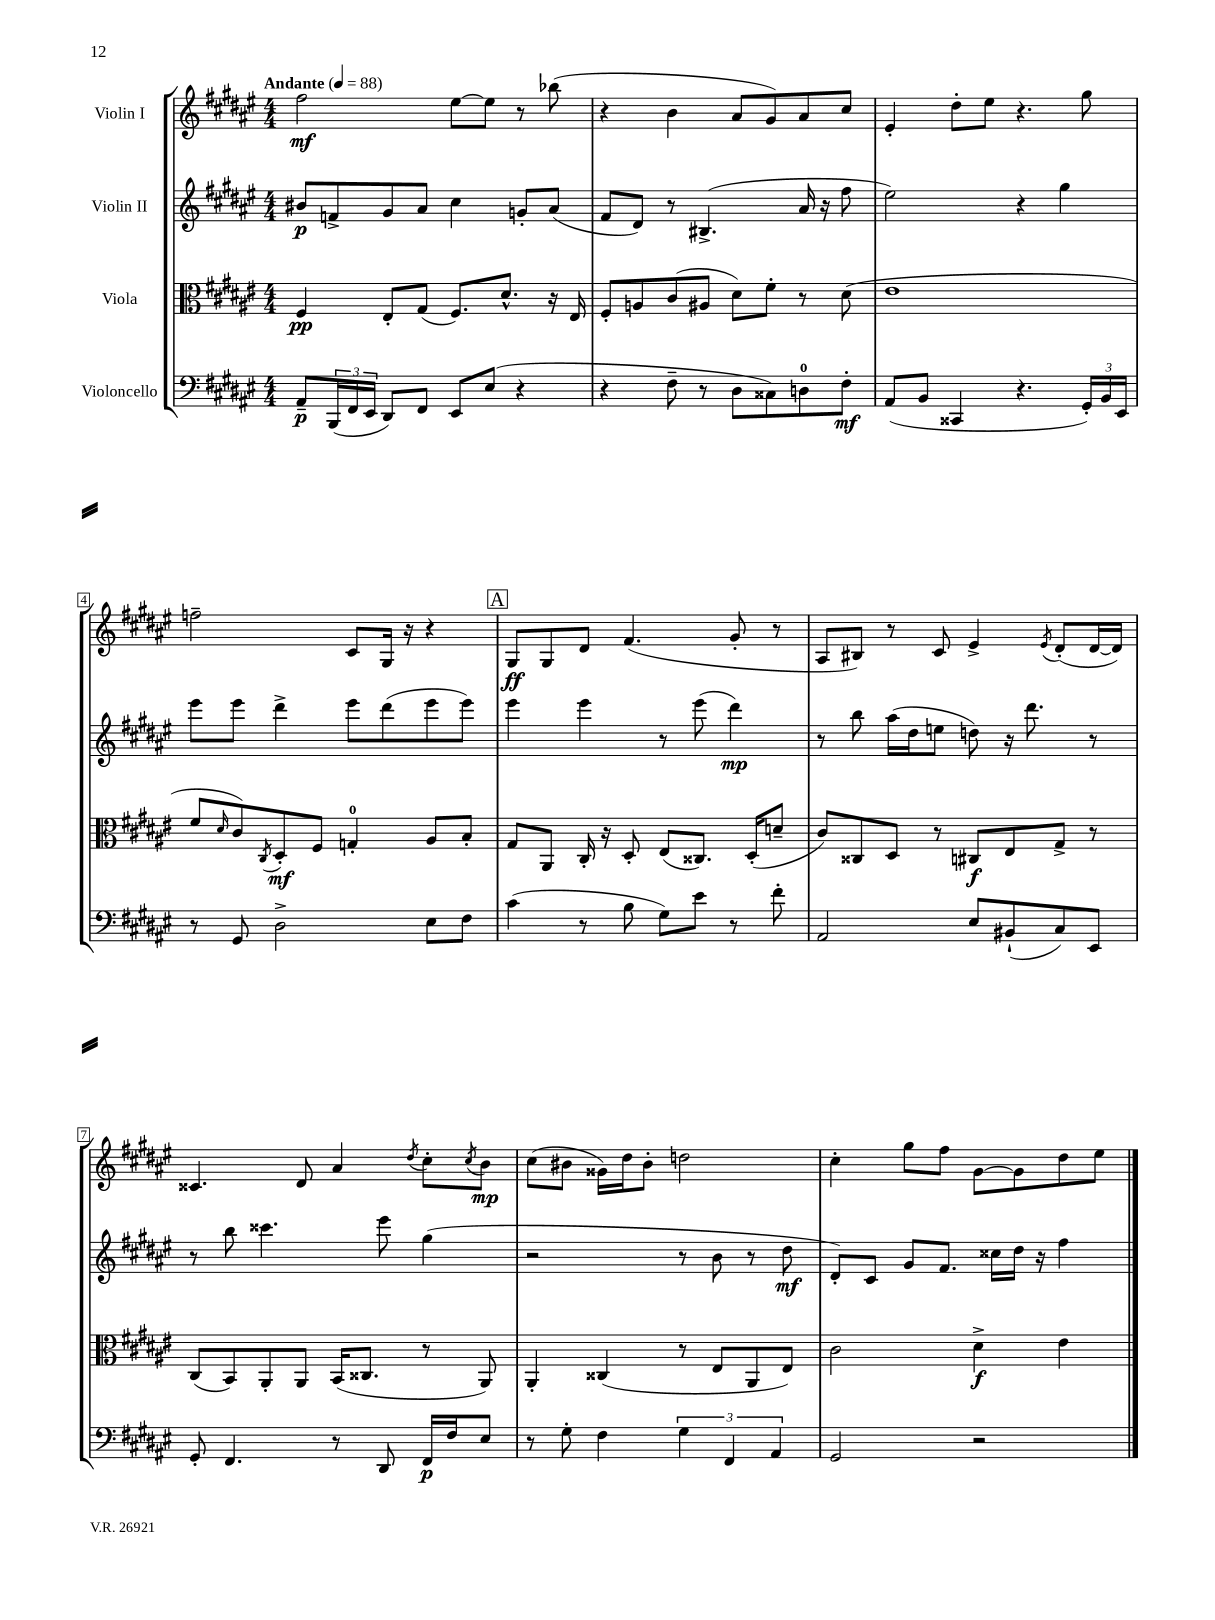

**kern	**dynam	**kern	**dynam	**kern	**dynam	**kern	**dynam
*part4	*part4	*part3	*part3	*part2	*part2	*part1	*part1
*staff4	*staff4	*staff3	*staff3	*staff2	*staff2	*staff1	*staff1
*I"Violoncello	*	*I"Viola	*	*I"Violin II	*	*I"Violin I	*
*clefF4	*	*clefC3	*	*clefG2	*	*clefG2	*
*k[f#c#g#d#a#e#]	*	*k[f#c#g#d#a#e#]	*	*k[f#c#g#d#a#e#]	*	*k[f#c#g#d#a#e#]	*
*M4/4	*	*M4/4	*	*M4/4	*	*M4/4	*
*MM88	*	*MM88	*	*MM88	*	*MM88	*
=1	=1	=1	=1	=1	=1	=1	=1
!	!	!	!	!	!	!LO:TX:a:B:t=Andante	!
8AA#~/L	p	4F#/	pp	8b#X/L	p	2ff#\	mf
(24BBB/L	.	.	.	8fn^/	.	.	.
24FF#/	.	.	.	.	.	.	.
24EE#/JJ	.	.	.	.	.	.	.
8DD#/L)	.	8E#'/L	.	8g#/	.	.	.
8FF#/J	.	(8G#/J	.	8a#/J	.	.	.
8EE#/L	.	8.F#/L)	.	4cc#\	.	[8ee#\L	.
(8E#/J	.	.	.	.	.	8ee#\J]	.
.	.	8.d#^^/J	.	.	.	.	.
4r	.	.	.	8gn'/L	.	8r	.
.	.	16r	.	(8a#/J	.	(8bb-X\	.
.	.	16E#/	.	.	.	.	.
=2	=2	=2	=2	=2	=2	=2	=2
4r	.	8F#'/L	.	8f#/L	.	4r	.
.	.	8An/	.	8d#/J)	.	.	.
8F#~\	.	(8c#/	.	8r	.	4b\	.
8r	.	8A#X/J	.	(4.B#X^/	.	.	.
8D#\L	.	8d#\L)	.	.	.	8a#/L	.
8C##X\)	.	8f#'\J	.	.	.	8g#/)	.
8Dn\	.	8r	.	16a#/	.	8a#/	.
.	.	.	.	16r	.	.	.
8F#'\J	mf	(8d#\	.	8ff#\	.	8cc#/J	.
=3	=3	=3	=3	=3	=3	=3	=3
(8AA#/L	.	1e#	.	2ee#\)	.	4e#'/	.
8BB/J	.	.	.	.	.	.	.
4CC##X/	.	.	.	.	.	8dd#'\L	.
.	.	.	.	.	.	8ee#\J	.
4.r	.	.	.	4r	.	4.r	.
.	.	.	.	4gg#\	.	.	.
24GG#'/LL)	.	.	.	.	.	8gg#\	.
24BB/	.	.	.	.	.	.	.
24EE#/JJ	.	.	.	.	.	.	.
!!LO:LB:g=z
=4	=4	=4	=4	=4	=4	=4	=4
8r	.	8f#/L	.	8eee#\L	.	2ffn~\	.
.	.	16qqd#/	.	.	.	.	.
8GG#/	.	8c#/)	.	8eee#\J	.	.	.
.	.	8qC#/	.	.	.	.	.
2D#^\	.	8D#'/	mf	4ddd#^\	.	.	.
.	.	8F#/J	.	.	.	.	.
.	.	4Gn'/	.	8eee#\L	.	8c#/L	.
.	.	.	.	(8ddd#\	.	16G#/Jk	.
.	.	.	.	.	.	16r	.
8E#\L	.	8A#/L	.	8eee#\	.	4r	.
8F#\J	.	8B'/J	.	8eee#\J)	.	.	.
!!LO:REH:place=s1:t=A
=5	=5	=5	=5	=5	=5	=5	=5
(4c#\	.	8G#/L	.	4eee#\	.	8G#/L	ff
.	.	8AA#/J	.	.	.	8G#/	.
8r	.	16C#'/	.	4eee#\	.	8d#/J	.
.	.	16r	.	.	.	.	.
8B\	.	8D#'/	.	.	.	(4.f#/	.
8G#\L)	.	(8E#/L	.	8r	.	.	.
8e#\J	.	8.C##X/J)	.	(8eee#\	.	.	.
8r	.	.	.	4ddd#\)	mp	8g#'/	.
.	.	(16D#'/KL	.	.	.	.	.
8f#'\	.	8dn~/J	.	.	.	8r	.
=6	=6	=6	=6	=6	=6	=6	=6
2AA#/	.	8c#/L)	.	8r	.	8A#/L	.
.	.	8C##X/	.	8bb\	.	8B#X/J)	.
.	.	8D#/J	.	(16aa#\LL	.	8r	.
.	.	.	.	16dd#\J	.	.	.
.	.	8r	.	8een\J	.	8c#/	.
8E#/L	.	8C#X/L	f	8ddn\)	.	4e#^/	.
(8BB#X`/	.	8E#/	.	16r	.	.	.
.	.	.	.	8.ddd#\	.	.	.
.	.	.	.	.	.	8qe#/	.
8C#/)	.	8G#^/J	.	.	.	(8d#'/L	.
8EE#/J	.	8r	.	8r	.	[16d#/L	.
.	.	.	.	.	.	16d#/JJ])	.
!!LO:LB:g=z
=7	=7	=7	=7	=7	=7	=7	=7
8GG#'/	.	(8C#/L	.	8r	.	4.c##X/	.
4.FF#/	.	8BB/)	.	8bb\	.	.	.
.	.	8AA#'/	.	4.ccc##X\	.	.	.
.	.	8AA#/J	.	.	.	8d#/	.
8r	.	(16BB/KL	.	.	.	4a#/	.
.	.	8.C##X/J	.	.	.	.	.
8DD#/	.	.	.	8eee#\	.	.	.
.	.	.	.	.	.	8qdd#/	.
16FF#/LL	p	8r	.	(4gg#\	.	8cc#'\L	.
16F#/J	.	.	.	.	.	.	.
.	.	.	.	.	.	8qcc#/	.
8E#/J	.	8AA#/)	.	.	.	8b\J	mp
=8	=8	=8	=8	=8	=8	=8	=8
8r	.	4AA#'/	.	2r	.	(8cc#\L	.
8G#'\	.	.	.	.	.	8b#X\J	.
4F#\	.	(4C##X/	.	.	.	16g##X\LL)	.
.	.	.	.	.	.	16dd#\J	.
.	.	.	.	.	.	8b#'\J	.
6G#\	.	8r	.	8r	.	2ddn\	.
.	.	8E#/L	.	8b\	.	.	.
6FF#/	.	.	.	.	.	.	.
.	.	8AA#/	.	8r	.	.	.
6AA#/	.	.	.	.	.	.	.
.	.	8E#/J)	.	8dd#\	mf	.	.
=9	=9	=9	=9	=9	=9	=9	=9
2GG#/	.	2c#\	.	8d#'/L)	.	4cc#'\	.
.	.	.	.	8c#/J	.	.	.
.	.	.	.	8g#/L	.	8gg#\L	.
.	.	.	.	8.f#/J	.	8ff#\J	.
2r	.	4d#^\	f	.	.	[8g#\L	.
.	.	.	.	16cc##X\LL	.	.	.
.	.	.	.	16dd#\JJ	.	8g#\]	.
.	.	.	.	16r	.	.	.
.	.	4e#\	.	4ff#\	.	8dd#\	.
.	.	.	.	.	.	8ee#\J	.
==	==	==	==	==	==	==	==
*-	*-	*-	*-	*-	*-	*-	*-
